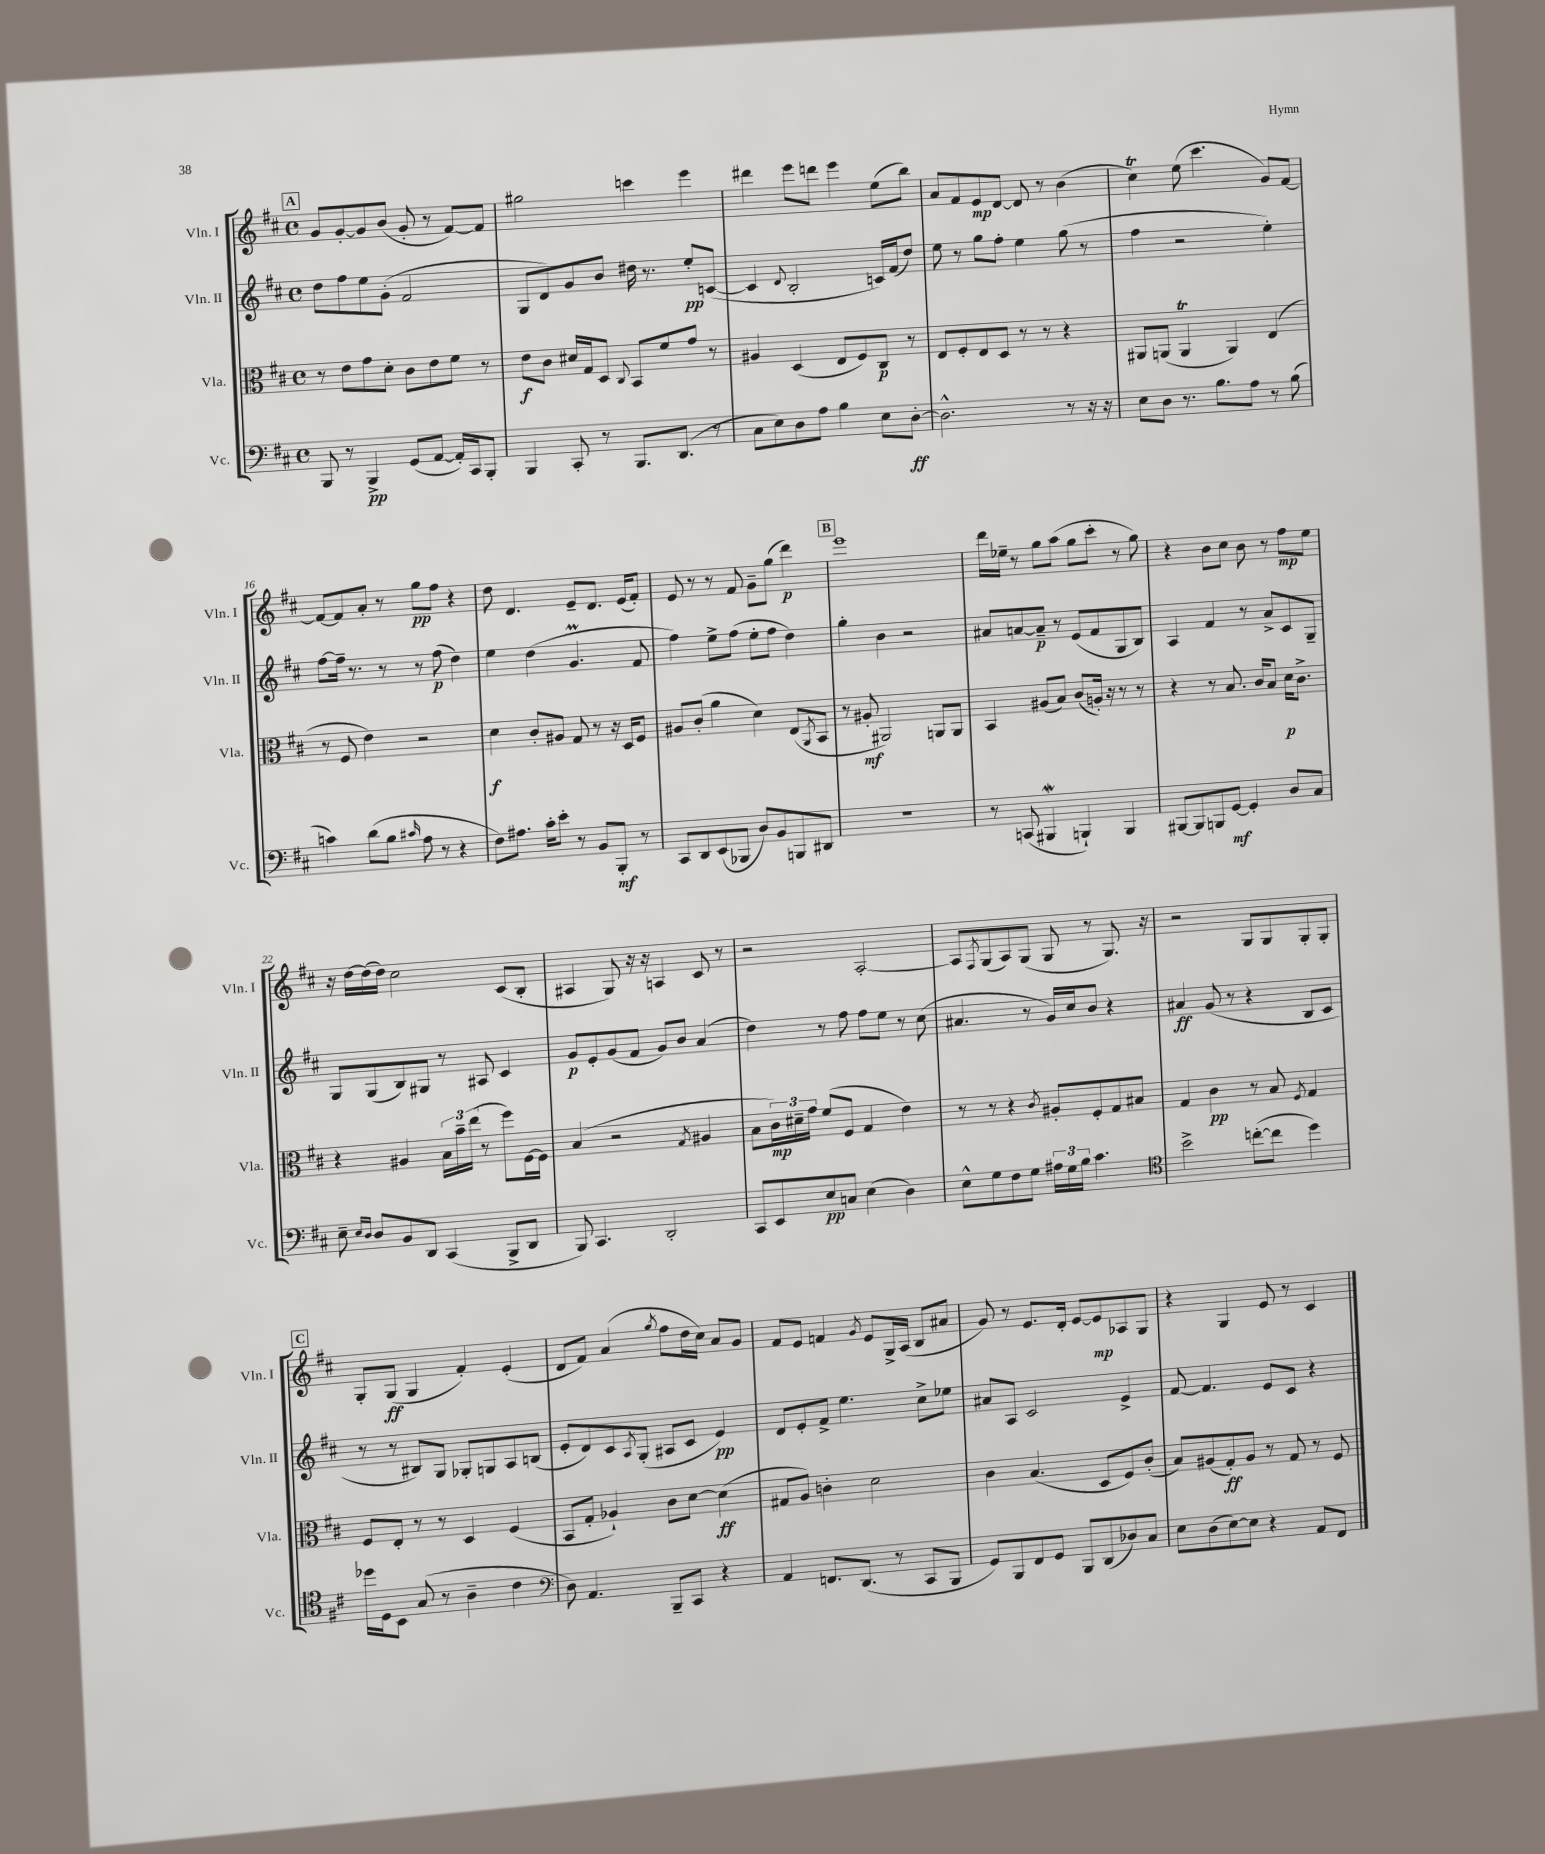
<<
\new StaffGroup <<
\new Staff = "s0" \with { instrumentName = "Vln. I" shortInstrumentName = "Vln. I" } {
    \clef treble \key d \major \defaultTimeSignature \time 4/4
    \mark \markup { \box "A" } g'8 g'8~-. g'8 b'8( g'8-. r8 fis'8~) fis'8 |
    gis''2 c'''4 e'''4 |
    dis'''4 e'''8 d'''8 e'''4 e''8( b''8) |
    a'8 fis'8 e'8\mp d'8~ d'8 r8 b'4( |
    cis''4\trill) e''8( cis'''4. g'8) fis'8~ |
    fis'8~ fis'8 a'8-. r8 g''8\pp fis''8 r4 |
    d''8 d'4. e'8-- d'8. e'16( fis'8-.) |
    e'8 r8 r8 fis'8 g'8-- g''8( d'''4\p) |
    \mark \markup { \box "B" } e'''1 |
    d'''16 ees''16-- r8 g''8 a''8( g''8 cis'''8-. r8 g''8) |
    r4 b'8 cis''8 b'8 r8 fis''8\mp e''8 |
    r16 d''16~ d''16( d''16) cis''2 cis'8( b8-. |
    ais4 g8) r16 r16 a4 cis'8 r8 |
    r2 a2~-. |
    a8 \acciaccatura { fis8 } g8( a8) g8( g8 r8 g8.) r16 |
    r2 g8 g8 g8-. g8-. |
    \mark \markup { \box "C" } g8-. g8\ff( g4 fis'4-.) e'4-.( |
    d'8 fis'8) a'4( \acciaccatura { g''8 } fis''8 d''16 cis''16) a'8 g'8 |
    fis'8 e'8 f'4 \acciaccatura { g'8 } e'8 g16-> a16( b8 ais'8 |
    g'8) r8 e'8. d'16-. e'8~ e'8\mp aes8 g8 |
    r4 g4 e'8 r8 cis'4 \bar "|." |
}
\new Staff = "s1" \with { instrumentName = "Vln. II" shortInstrumentName = "Vln. II" } {
    \clef treble \key d \major \defaultTimeSignature \time 4/4
    \mark \markup { \box "A" } d''8 fis''8 e''8 g'8-.( fis'2 |
    g8 d'8) g'8 b'8 dis''16 r8. e''8-.\pp c'8~( |
    c'4 \appoggiatura { d'8 } b2-. c'16) fis'16( d''8) |
    e''8 r8 g''8 fis''8-. e''4 g''8( r8 |
    fis''4 r2 e''4-.) |
    fis''8~ fis''16-- r8. r8 r8 fis''8\p( d''4) |
    e''4 d''4( g'4.\prall fis'8 |
    fis''4) e''8-> fis''8( e''8-. fis''8 d''4) |
    \mark \markup { \box "B" } g''4-. b'4 r2 |
    ais'8 a'8~ a'8--\p r8 e'8( fis'8 g8 b8) |
    a4 fis'4 r8 a'8-> cis'8 g8-- |
    g8 g8( b8) gis8 r8 ais8 cis'4 |
    g'8\p e'8-. g'8( fis'8 g'8) b'8 a'4( |
    d''4) r8 fis''8 fis''8 e''8 r8 cis''8( |
    ais'4. r8 g'16) cis''16 b'8 r4 |
    ais'4\ff g'8( r8 r4 b8 cis'8 |
    \mark \markup { \box "C" } r8 r8 bis8) g8 ges8-. g8 a8 b8( |
    e'8-. d'8) cis'8 \acciaccatura { a8 } g8-.( ais8 cis'8 e'4\pp) |
    d'8 e'8-. fis'8-> e''4. cis''8-> ees''8 |
    ais'8 a8 cis'2 e'4-> |
    fis'8~ fis'4. e'8 cis'8 r4 \bar "|." |
}
\new Staff = "s2" \with { instrumentName = "Vla." shortInstrumentName = "Vla." } {
    \clef alto \key d \major \defaultTimeSignature \time 4/4
    \mark \markup { \box "A" } r8 e'8 g'8 d'8-. cis'8 e'8 fis'8 r8 |
    e'8\f cis'8 dis'16 g16 d8 \appoggiatura { cis8 } b,8 fis'8 g'8 r8 |
    ais4 d4( e8 fis8) cis8\p r8 |
    e8 fis8-. e8 d8 r8 r8 r4 |
    ais,8 a,8( a,4\trill a,4) e4( |
    r8 fis8 e'4) r2 |
    d'4\f cis'8-. ais8 g8 r8 r16 d16 fis8 |
    ais8 cis'8-.( a'4 d'4) e8( \acciaccatura { a,8 } b,8 |
    \mark \markup { \box "B" } r8 ais8-.\mf ais,2) a,8 a,8 |
    b,4 ais8( b8) cis'8( a16-.) r16 r8 r8 |
    r4 r8 b8. cis'16 b8 d'16\p cis'8.-> |
    r4 ais4 \tuplet 3/2 { b16 b'16-- e''16( } r8 fis''8) fis16~ fis16 |
    b4( r2 \acciaccatura { g8 } ais4 |
    b8 \tuplet 3/2 { cis'16\mp) dis'16-- g'16 } fis'8( fis8 g4 e'4) |
    r8 r8 r4 \acciaccatura { cis'8 } ais8-. fis8-. g8 bis8 |
    g4 cis'4\pp r8 b8 \acciaccatura { fis8 } g4 |
    \mark \markup { \box "C" } fis8 e8-. r8 r8 d4 fis4( |
    b,8 g8-. aes4-!) cis'8 d'8~ d'4\ff( |
    gis8 a8) c'4-. d'2 |
    cis'4 b4.( d8 fis8) cis'8-.( |
    b8) ais8( g8-.\ff) ais8 r8 g8 r8 fis8 \bar "|." |
}
\new Staff = "s3" \with { instrumentName = "Vc." shortInstrumentName = "Vc." } {
    \clef bass \key d \major \defaultTimeSignature \time 4/4
    \mark \markup { \box "A" } b,,8 r8 b,,4->\pp g,8( a,8~ a,16-.) cis,16 b,,8-. |
    b,,4 cis,8-. r8 b,,8. d,8.( r8 |
    cis8 e8) d8 a8 b4 e8 d8~-.\ff |
    d2.-^ r8 r16 r16 |
    e8 d8 r8. b8. a8 r8 b8( |
    c'4) d'8( b8 \grace { cis'16 } a8 r8 r4 |
    fis8) ais8. cis'16-. e'8-. r8 b,8 b,,8-.\mf r8 |
    cis,8 d,8 e,8( bes,,8 d8) b,8 b,,8 dis,8 |
    \mark \markup { \box "B" } r1 |
    r8 c,8( bis,,4\mordent b,,4-!) b,,4 |
    bis,,8~ bis,,8 b,,8 g,8~\mf g,4-. d8 cis8 |
    e8-- \grace { e16 d16 } d8 b,8 d,8 cis,4( b,,8-> d,8 |
    b,,8) cis,4. d,2-. |
    cis,8 e,8 e8\pp c8 e4( d4) |
    e8-^ g8 fis8 g8 \tuplet 3/2 { ais16 g16 b16 } cis'4. |
    \clef tenor b'2-> c''8~-.( c''8 d''4) |
    \mark \markup { \box "C" } des''16 d16 b,8 g8( r8 a4-- cis'4 |
    \clef bass d8) a,4. b,,8-- cis,8 r4 |
    a,4 f,8. d,8.( r8 cis,8 b,,8 |
    g,8) b,,8 fis,8 g,8 b,,8 d,8( des8) cis8 |
    e8 d8( e8~) e8 r4 a,8 fis,8 \bar "|." |
}
>>
>>
\layout { \context { \Score currentBarNumber = #11 } }
